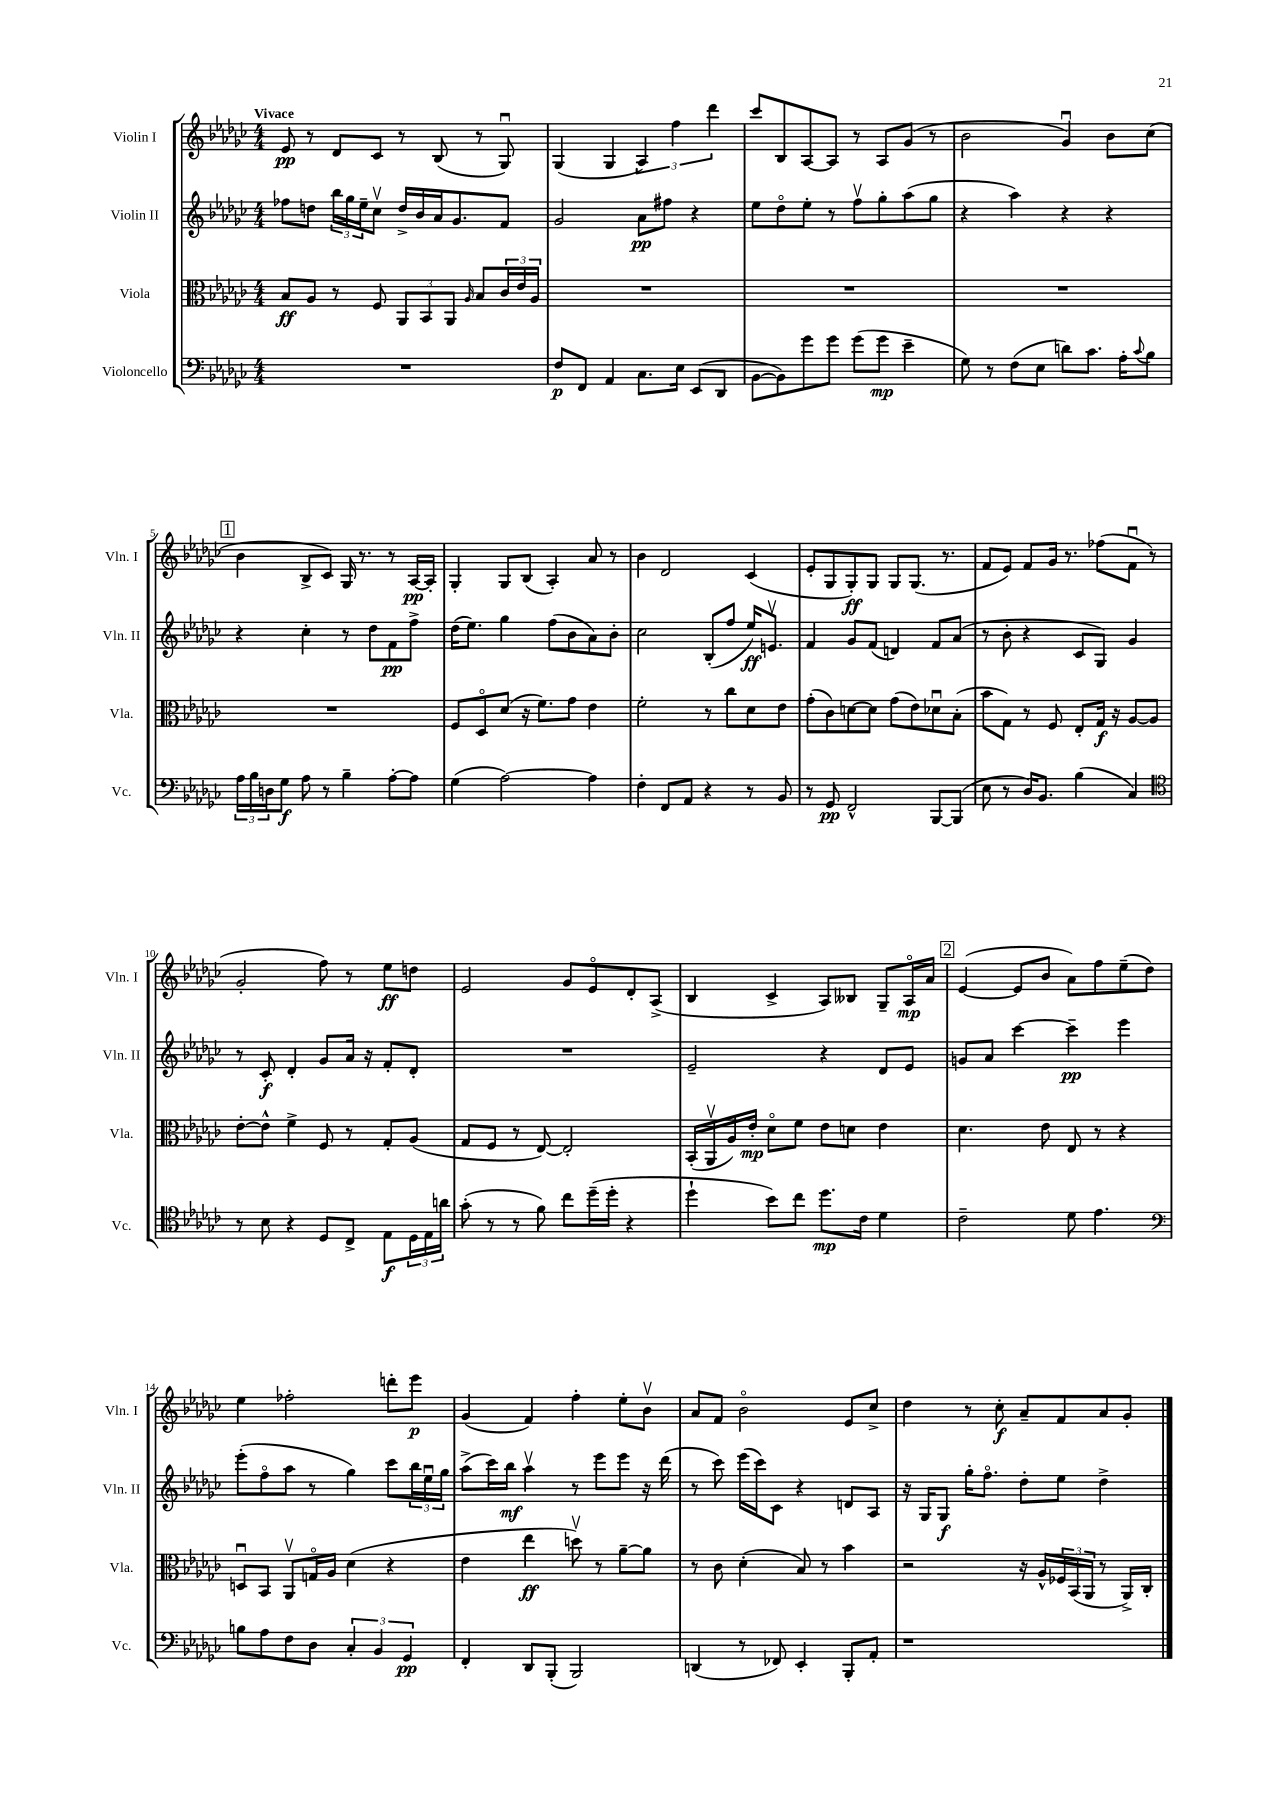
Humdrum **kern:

**kern	**kern	**kern	**kern
*staff4	*staff3	*staff2	*staff1
*clefF4	*clefC3	*clefG2	*clefG2
*k[b-e-a-d-g-c-]	*k[b-e-a-d-g-c-]	*k[b-e-a-d-g-c-]	*k[b-e-a-d-g-c-]
*M4/4	*M4/4	*M4/4	*M4/4
1r	8B-	8ff-	8e-
.	8A-	8dd	8r
.	8r	24bb-	8d-
.	.	24gg-	.
.	.	24ee-~	.
.	8F	8cc-v	8c-
.	12AA-	16dd^	8r
.	.	16b-	.
.	12BB-	.	.
.	.	16a-	(8B-
.	12AA-	.	.
.	.	8.g-	.
.	16qqA-	.	.
.	8B-	.	8r
.	24c-	8f	8G-u)
.	24e-	.	.
.	24A-	.	.
=	=	=	=
8F	1r	2g-	(4G-
8FF	.	.	.
4AA-	.	.	4G-
8.C-	.	8a-	6A-)
.	.	8ff#	.
.	.	.	6ff
16E-	.	.	.
(8EE-	.	4r	.
.	.	.	6ddd-
8DD-	.	.	.
=	=	=	=
[8BB-	1r	8ee-	8ccc-
8BB-])	.	8dd-o	8B-
8g-	.	8ee-'	[8A-
8g-	.	8r	8A-]
(8g-	.	8ffv	8r
8g-	.	8gg-'	8A-
4e-~	.	(8aa-	(8g-
.	.	8gg-	8r
=	=	=	=
8G-)	1r	4r	2b-
8r	.	.	.
(8F	.	4aa-)	.
8E-	.	.	.
8d)	.	4r	4g-u)
8.c-	.	.	.
.	.	4r	8b-
16A-'	.	.	.
8qqc-	.	.	.
8B-	.	.	(8cc-
=	=	=	=
24A-	1r	4r	4b-
24B-	.	.	.
24D	.	.	.
8G-	.	.	.
8A-	.	4cc-'	8B-^
8r	.	.	8c-)
4B-~	.	8r	16G-
.	.	.	8.r
.	.	8dd-	.
[8A-'	.	8f	8r
8A-]	.	8ff^	[16A-
.	.	.	16A-']
=	=	=	=
(4G-	8F	(16dd-	4G-'
.	.	8.ee-)	.
.	8D-o	.	.
[2A-)	(8d-	4gg-	8G-
.	16r	.	(8B-
.	8.f)	.	.
.	.	(8ff	4A-')
.	8g-	8b-	.
4A-]	4e-	8a-)	8a-
.	.	8b-'	8r
=	=	=	=
4F'	2f'	2cc-	4b-
8FF	.	.	2d-
8AA-	.	.	.
4r	8r	(8B-'	.
.	8cc-	8ff	.
8r	8d-	16ee-)	(4c-
.	.	8.ev	.
8BB-	8e-	.	.
=	=	=	=
8r	(8g-'	4f	8e-'
8GG-	8c-)	.	8G-
2FF^^	[8d	8g-	8G-')
.	8d]	(8f	8G-
.	(8g-	4d)	8G-
.	8e-)	.	(8.G-
[8BBB-	8d-u	8f	.
.	.	.	8.r
(8BBB-]	(8B-'	(8a-	.
=	=	=	=
8E-	8b-	8r	8f
8r	8G-)	8b-'	8e-)
16D-)	8r	4r	8f
8.BB-	.	.	.
.	8F	.	16g-
.	.	.	8.r
(4B-	8E-'	8c-	.
.	16G-	8G-)	(8ff-
.	16r	.	.
4C-)	[8A-	4g-	8fu
.	8A-]	.	8r
=	=	=	=
*clefC4	*	*	*
8r	[8e-'	8r	2g-'
8B-	8e-^^]	8c-'	.
4r	4f^	4d-'	.
8D-	8F	8g-	8ff)
8C-^	8r	16a-	8r
.	.	16r	.
8E-	8G-'	8f'	8ee-
24D-	(8A-	8d-'	8dd
24E-	.	.	.
24a	.	.	.
=	=	=	=
(8g-'	8G-	1r	2e-
8r	8F	.	.
8r	8r	.	.
8f)	[8E-)	.	.
8cc-	2E-']	.	8g-
(16dd-~	.	.	8e-o
16dd-'	.	.	.
4r	.	.	8d-'
.	.	.	(8A-^
=	=	=	=
4dd-`	(16BB-'	2e-~	4B-
.	16AA-v	.	.
.	16A-)	.	.
.	16e-'	.	.
8b-)	8d-o	.	4c-^
8cc-	8f	.	.
8.dd-	8e-	4r	8A-)
.	8d	.	8B--
16c-	.	.	.
4d-	4e-	8d-	8G-~
.	.	8e-	16A-o
.	.	.	16a-
=	=	=	=
2c-~	4.d-	8g	([4e-
.	.	8a-	.
.	.	[4ccc-	8e-]
.	8e-	.	8b-
8d-	8E-	4ccc-~]	8a-)
4.e-	8r	.	8ff
.	4r	4eee-	(8ee-~
.	.	.	8dd-)
=	=	=	=
*clefF4	*	*	*
8B	8Du	(8eee-'	4ee-
8A-	8BB-	8ffo	.
8F	8AA-v	8aa-	2ff-'
8D-	16Go	8r	.
.	16A-	.	.
6C-'	(4d-	4gg-)	.
6BB-	.	.	.
.	4r	8ccc-	8ddd'
6GG-	.	.	.
.	.	24bb-	8eee-
.	.	24ee-u	.
.	.	24gg-	.
=	=	=	=
4FF'	4e-	(8aa-^	(4g-
.	.	16ccc-)	.
.	.	16bb-	.
8DD-	4ee-	4aa-v	4f)
(8BBB-'	.	.	.
2BBB-)	8ddv)	8r	4ff'
.	8r	8eee-	.
.	[8a-~	8eee-	8ee-'
.	8a-]	16r	8b-v
.	.	(16ddd-	.
=	=	=	=
(4DD	8r	8r	8a-
.	8c-	8ccc-)	8f
8r	(4d-'	(16eee-	2b-o
.	.	16ccc-)	.
8FF-)	.	8c-	.
4EE-'	8B-)	4r	.
.	8r	.	.
8BBB-'	4b-	8d	8e-
8AA-'	.	8A-	8cc-^
=	=	=	=
1r	2r	16r	4dd-
.	.	16G-	.
.	.	8G-	.
.	.	16gg-'	8r
.	.	8.ffo	.
.	.	.	8cc-'
.	16r	8dd-'	8a-~
.	16A-^^	.	.
.	24F-	8ee-	8f
.	(24BB-	.	.
.	24AA-	.	.
.	8r	4dd-^	8a-
.	16AA-^)	.	8g-'
.	16C-'	.	.
==	==	==	==
*-	*-	*-	*-
